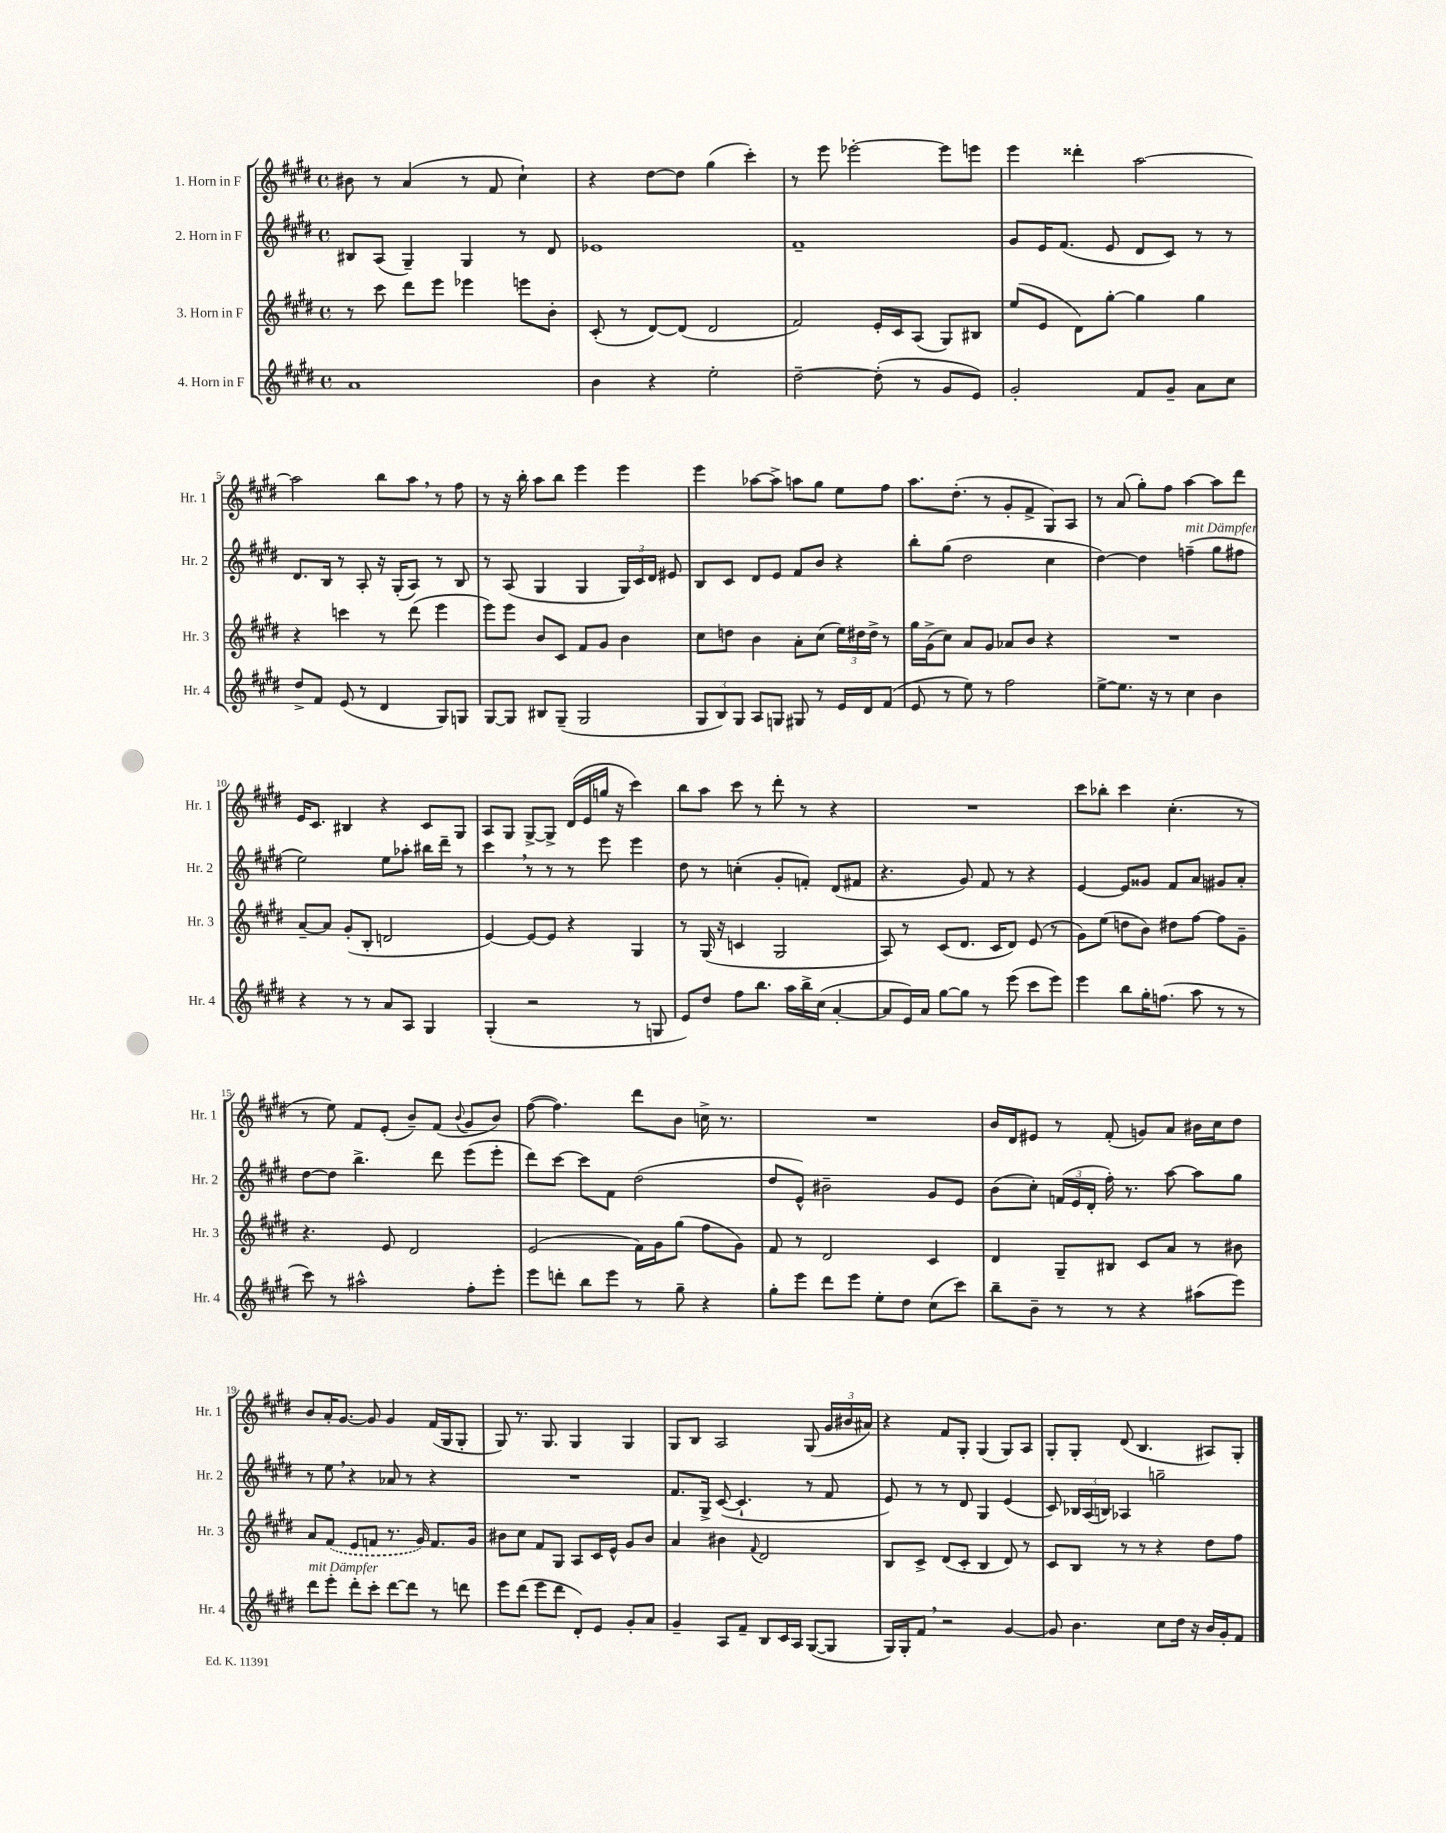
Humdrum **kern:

**kern	**kern	**kern	**kern
*staff4	*staff3	*staff2	*staff1
*clefG2	*clefG2	*clefG2	*clefG2
*k[f#c#g#d#]	*k[f#c#g#d#]	*k[f#c#g#d#]	*k[f#c#g#d#]
*M4/4	*M4/4	*M4/4	*M4/4
*met(c)	*met(c)	*met(c)	*met(c)
1a	8r	8B#/L	8b#\
.	8ccc#\	(8A/J	8r
.	8ddd#\L	4G#~/)	(4a/
.	8eee\J	.	.
.	4eee-\	4G#/	8r
.	.	.	8f#/
.	8eee\L	8r	4cc#`\)
.	8b'\J	8d#/	.
=	=	=	=
4b\	(8c#'/	1e-	4r
.	8r	.	.
4r	[8d#/L)	.	[8dd#\L
.	(8d#/]J	.	8dd#\]J
2ee'\	2d#/	.	(4gg#\
.	.	.	4ccc#'\)
=	=	=	=
[2dd#~\	2f#/)	1f#~	8r
.	.	.	8eee\
.	.	.	[2eee-'\
(8dd#'\]	16e'/LL	.	.
.	16c#/J	.	.
8r	(8A/J	.	.
8g#/L	8G#/L)	.	8eee-\]L
8e/J)	8B#/J	.	8eee\J
=	=	=	=
2g#'/	(8ee/L	8g#/L	4eee\
.	8e/J	16e/K	.
.	.	(8.f#/J	.
.	8d#\L)	.	4ddd##'\
.	[8gg#'\J	8e/	.
8f#/L	4gg#\]	8d#/L	[2aa\
8g#~/J	.	8c#/J)	.
8a\L	4gg#\	8r	.
8cc#\J	.	8r	.
=	=	=	=
8dd#^/L	4r	8.d#/L	2aa\]
8f#/J	.	.	.
.	.	16B/Jk	.
(8e/	4ccc\	8r	.
8r	.	8A'/	.
4d#/	8r	16r	8bb\L
.	.	(16G#'/LK	.
.	(8ddd#\	8A/J)	8aa\J
8G#/L)	4eee\	8r	8r
8G/J	.	8B/	8ff#\
=	=	=	=
[8G#/L	8eee\L)	8r	8r
8G#/]J	8eee\J	(8A/	16r
.	.	.	16bb'\
8B#/L	8b/L	4G#/	8aa\L
(8G#~/J	8c#/J	.	8bb\J
2G#/	8f#/L	4G#/	4eee\
.	8g#/J	.	.
.	4b\	24G#/LL)	4eee\
.	.	24c#/	.
.	.	24d#/JJ	.
.	.	8e#/	.
=	=	=	=
12G#/L	8cc#\L	8B/L	4eee\
12B/)	.	.	.
.	8dd\J	8c#/J	.
12G#/J	.	.	.
8A/L	4b\	8d#/L	[8aa-\L
8G/J	.	8e/J	8aa-^\]J
8G#/	8a'\L	8f#/L	8aa\L
8r	(8cc#\J	8b/J	8gg#\J
16e/LL	24ee\LL)	4r	8ee\L
.	24dd#\	.	.
16d#/J	.	.	.
.	24dd#^\JJ	.	.
(8f#/J	8r	.	8ff#\J
=	=	=	=
8e/	16gg#\LL	8bb'\L	8.aa\L
.	(16g#^\J	.	.
8r	8cc#\J)	(8gg#\J	.
.	.	.	(8.dd#'\J
8ee\)	8a/L	2dd#\	.
8r	8g#/J	.	8r
2ff#\	8a-/L	.	8g#'/L
.	8b/J	.	8f#^/J
.	4r	4cc#\	8G#/L)
.	.	.	8A/J
=	=	=	=
[8ee^\L	1r	[4dd#\)	8r
8.ee\]J	.	.	(8a/
.	.	4dd#\]	8gg#'\L)
16r	.	.	.
8r	.	.	8ff#\J
4cc#\	.	(4ff~\	[4aa\
4b\	.	8gg#\L	8aa\]L
.	.	8ff#\J	8ddd#\J
=	=	=	=
4r	[8a~/L	2ee\)	16e/LK
.	.	.	8.c#/J
.	8a/]J	.	.
8r	(8g#'/L	.	4B#/
8r	8B'/J	.	.
8a/L	2d/	8ee\L	4r
8A/J	.	8aa-'\J	.
4G#/	.	16bb#\LL	8c#/L
.	.	16ddd#~\JJ	.
.	.	8r	8G#/J
=	=	=	=
(4G#'/	[4e/)	4ccc#\	8A/L
.	.	.	8G#/J
2r	8e/_L	8r	[8G#^/L
.	8e/]J	8r	8G#^/]J
.	4r	8r	(16d#/LL
.	.	.	16e/
.	.	8eee\	16gg/JJ
.	.	.	16r
8r	4G#/	4eee\	4ccc#\)
8G/	.	.	.
=	=	=	=
8e/L)	8r	8dd#\	8bb\L
8dd#/J	(16G#/	8r	8aa\J
.	16r	.	.
8ff#\L	4c/	(4cc'\	8ccc#\
8.bb\J	.	.	8r
.	2G#/	8g#'/L	8ddd#'\
16aa\LL	.	.	.
16bb^\	.	8f'/J)	8r
(16cc#\JJ	.	.	.
[4a'/	.	(8d#/L	4r
.	.	8f#/J	.
=	=	=	=
8a/]L	8A/)	4.r	1r
16e/L)	8r	.	.
16a/JJ	.	.	.
[8gg#\L	(8c#/L	.	.
8gg#\]J	8.d#/J	8g#/)	.
8r	.	8f#/	.
.	16c#/LK	.	.
(8eee\	8d#/J)	8r	.
8ccc#\L	(8e/	4r	.
8eee\J)	8r	.	.
=	=	=	=
4eee\	8g#\L)	[4e/	8ccc#\L
.	(8ee\J	.	8bb-'\J
8bb\L	8dd\L	8e/]L	4ccc#\
16gg#'\K	8b\J)	8g##/J	.
(8.ff\J	.	.	.
.	8dd#\L	8f#/L	(4.cc#'\
8aa\	[8ff#\J	8a/J	.
8r	8ff#\]L	8g#/L	.
8r	8g#~\J	8a'/J	8r
=	=	=	=
8ccc#\)	4.r	[8dd#\L	8r
8r	.	8dd#\]J	8ee\)
2aa#^^\	.	4.bb^\	8f#/L
.	8e/	.	(8e'/J
.	2d#/	.	8b~/L)
.	.	8ddd#\	(8f#/J
.	.	.	8qqb/
8ff#'\L	.	(8eee\L	8g#/L
8eee'\J	.	8eee'\J	8b/J)
=	=	=	=
8eee\L	(2e/	8ddd#\L)	([8ff#\
8ddd'\J	.	[8ccc#\J	4.ff#\])
8bb\L	.	8ccc#\]L	.
8eee\J	.	8f#\J	.
8r	16f#\LL)	(2dd#\	8ddd#\L
.	16g#\J	.	.
8gg#~\	(8gg#\J	.	8b\J
4r	8ff#\L	.	16cc^\
.	.	.	8.r
.	8g#\J)	.	.
=	=	=	=
8gg#'\L	8f#/	8dd#/L	1r
8eee\J	8r	8e^^/J)	.
8ddd#\L	2d#/	2b#~\	.
8eee\J	.	.	.
8ee'\L	.	.	.
8dd#\J	.	.	.
(8cc#\L	4c#/	8g#/L	.
8ccc#\J)	.	8e/J	.
=	=	=	=
8bb~\L	4d#/	(8b\L	16b/LL
.	.	.	16d#/J
8b~\J	.	8cc#'\J)	8e#/J
8r	8G#~/L	(24f/LL	8r
.	.	24e/	.
.	.	24d#'/JJ	.
8r	8B#/J	16ff#'\)	(8f#'/
.	.	8.r	.
4r	8c#/L	.	8g/L)
.	8a/J	[8aa\	8a/J
(8aa#\L	8r	8aa\]L	16b#\LL
.	.	.	16cc#\J
8eee\J)	8b#\	8gg#\J	8dd#\J
=	=	=	=
8ddd#\L	8a/L	8r	8b/L
8eee'\J	(8f#/J	8ee\	16a'/K
.	.	.	[8.g#/J
8ddd#'\L	8e/L	4r	.
8ccc#'\J	8f/J	.	8g#/]
[8ddd#\L	8.r	8a-/	4g#/
8ddd#\]J	.	8r	.
.	16g#/)	.	.
8r	8.f/L	4r	(16f#/LL
.	.	.	16G#/J
8ddd\	.	.	8G#'/J
.	16g#/Jk	.	.
=	=	=	=
8eee\L	8b#\L	1r	8G#/)
(8ddd#\J	8cc#\J	.	8.r
8eee\L	8f#/L	.	.
.	.	.	8.G#/
8ddd#\J	8G#/J	.	.
8d#'/L)	8A/L	.	4G#/
8e/J	16c#/L	.	.
.	16e^^/JJ	.	.
8g#'/L	8g#/L	.	4G#/
8a/J	8b#/J	.	.
=	=	=	=
4g#~/	4a/	8.f#/L	8G#/L
.	.	.	8B/J
.	.	16G#^/Jk	.
8A/L	4b#\	([8c#/	2A/
8f#~/J	.	4.c#`/]	.
.	8qqf#/	.	.
8B/L	2d#/	.	.
16c#/L	.	.	.
16A/JJ	.	.	.
([8G#/L	.	8r	(8G#/
8G#/]J	.	8f#/	24g#/LL
.	.	.	24b#/
.	.	.	24a#/JJ)
=	=	=	=
16G#/LL)	8B/L	8e/)	4r
16G#'/J	.	.	.
8f#/J	8c#^/J	8r	.
2r	(8d#/L	8r	8f#/L
.	8c#'/J	8d#/	8G#'/J
.	4B/	4G#/	(4G#/
[4g#/	8d#/)	(4e/	8G#/L)
.	8r	.	8A/J
=	=	=	=
8g#/]	8c#/L	8c#/)	8G#'/L
4.b\	8B/J	24B-/LL	8G#'/J
.	.	(24A/	.
.	.	24B/JJ)	.
.	8r	4A-/	(8d#/
.	8r	.	4.B/
8cc#\L	4r	2gg~\	.
16dd#\Jk	.	.	.
16r	.	.	.
16b/LL	8dd#\L	.	8A#/L)
16g#'/J	.	.	.
8f#/J	8ff#\J	.	8G#'/J
==	==	==	==
*-	*-	*-	*-
